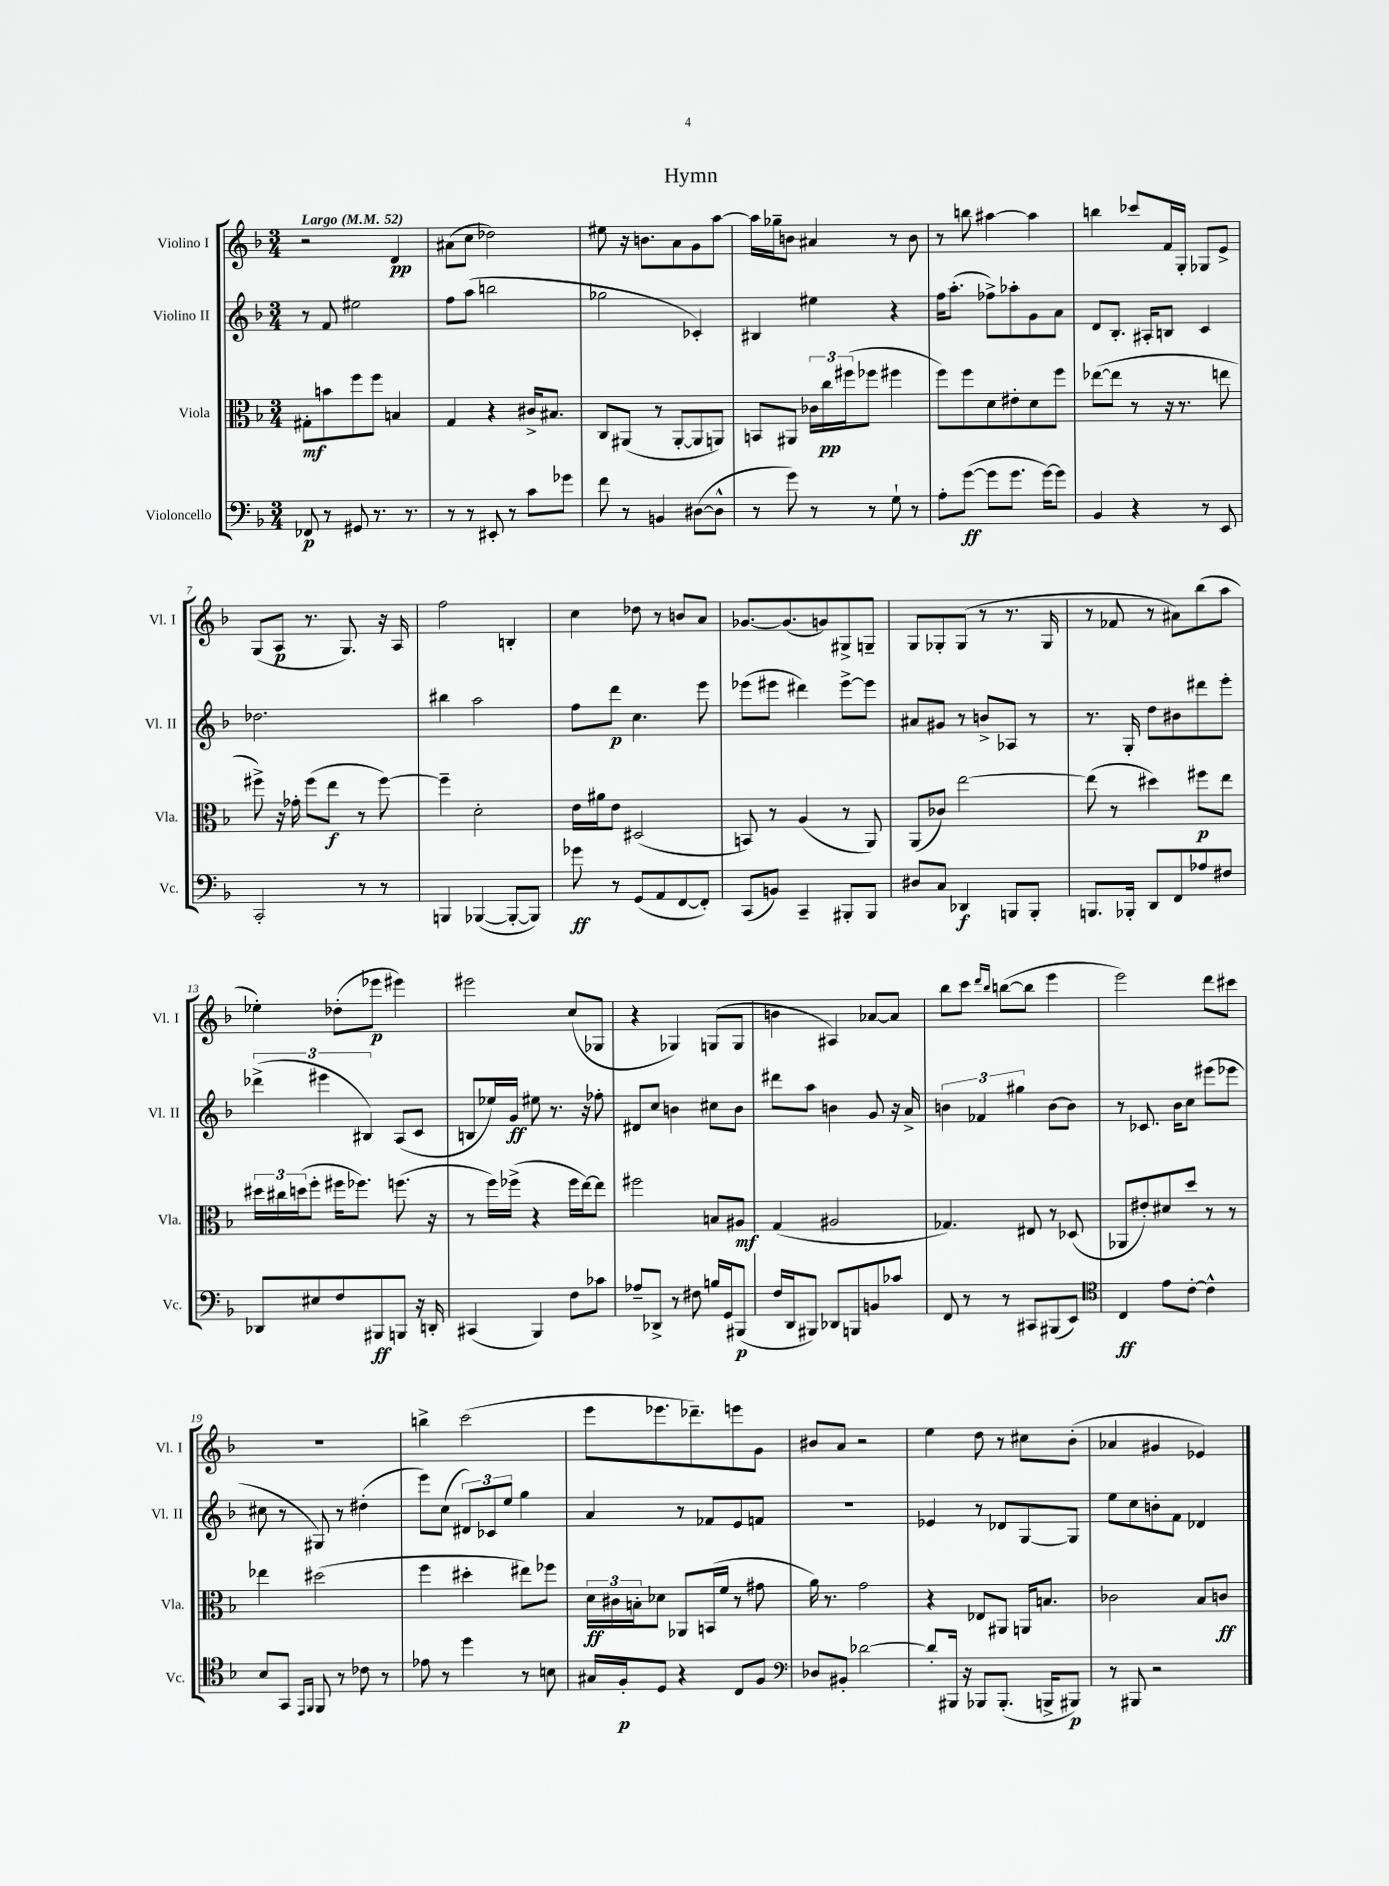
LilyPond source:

\header { title = "Hymn" }
<<
\new StaffGroup <<
\new Staff = "s0" \with { instrumentName = "Violino I" shortInstrumentName = "Vl. I" } {
    \clef treble \key f \major \numericTimeSignature \time 3/4 \tempo "Largo" 4 = 52
    r2 d'4\pp |
    ais'8( c''8 des''2) |
    eis''8 r16 b'8. a'8 g'8 a''8~ |
    a''16 ges''16-- b'8 ais'4 r8 b'8 |
    r8 b''8 ais''4~ ais''4 |
    b''4 ces'''8 f'16 g16-. ges8 e'8-> |
    g8( a8\p r8. g8.) r16 a16 |
    f''2 b4-. |
    c''4 des''8 r8 b'8 a'8 |
    ges'8.~ ges'8.( g'8) gis8-> g8-- |
    g8 ges8-. ges8( r8 r8. ges16 |
    r8 fes'8 r8 ais'8) bes''8( a''8 |
    ees''4-.) des''8-.( ees'''8\p eis'''4) |
    eis'''2 c''8( ges8 |
    r4 ges4) g8( g8 |
    b'4 ais4) aes'8~ aes'8 |
    bes''8 c'''8 \grace { d'''16 bes''16 } b''8~( b''8 e'''4 |
    e'''2) d'''8 cis'''8 |
    R2. |
    b''4-> c'''2( |
    e'''8 ees'''8. des'''8.--) e'''8 g'8 |
    bis'8 a'8 r2 |
    e''4 d''8 r8 cis''8 bes'8-.( |
    aes'4 gis'4 ees'4) \bar "|." |
}
\new Staff = "s1" \with { instrumentName = "Violino II" shortInstrumentName = "Vl. II" } {
    \clef treble \key f \major \numericTimeSignature \time 3/4
    r8 f'8 eis''2 |
    f''8 a''8( b''2 |
    ges''2 ces'4-.) |
    bis4 eis''4 r4 |
    f''16 a''8.-.( fes''8->) aes''8-. g'8 a'8 |
    d'8 bes8.-. ais16-. b8 c'4 |
    des''2. |
    bis''4 a''2 |
    f''8 d'''8\p c''4. e'''8 |
    ees'''8( eis'''8 dis'''4) eis'''8~-> eis'''8 |
    ais'8 gis'8 r8 b'8-> aes8 r8 |
    r8. g16-. d''8 bis'8 dis'''8 e'''8-. |
    \tuplet 3/2 { des'''4->( eis'''4 bis4) } a8( c'8 |
    b8 ees''16) g'16\ff eis''8 r8. r16 fes''8-. |
    dis'8 c''8 b'4 cis''8 b'8 |
    dis'''8 a''8 b'4 g'8 r16 a'16-> |
    \tuplet 3/2 { b'4 fes'4 gis''4 } b'8~ b'8 |
    r8 ces'8. bes'16 c''8 eis'''8( ees'''8 |
    cis''8 r8 gis8) r8 dis''4-.( |
    e'''8) c''8( \tuplet 3/2 { dis'8) ces'8 e''8 } g''4 |
    a'4 r8 fes'8 e'8 f'8 |
    R2. |
    ees'4 r8 des'8 g8~ g8 |
    e''8 c''8 b'8-. f'8 des'4 \bar "|." |
}
\new Staff = "s2" \with { instrumentName = "Viola" shortInstrumentName = "Vla." } {
    \clef alto \key f \major \numericTimeSignature \time 3/4
    gis8-.\mf b'8 f''8 f''8 b4 |
    g4 r4 cis'16-> bis8. |
    c8 ais,8( r8 ais,8~-. ais,8 a,8) |
    b,8 ais,8 \tuplet 3/2 { ces'16 c''16\pp fis''16( } fes''8 fis''4 |
    f''8) f''8 d'8 eis'8-. d'8 f''8 |
    ees''8~( ees''8 r8 r16 r8. e''8 |
    fis''8->) r16 ges'16-. fis''8( e''8\f r8 fis''8~) |
    fis''4-- d'2-. |
    e'16 ais'16 e'8 dis2( |
    b,8) r8 a4( r8 a,8) |
    a,8( ces'8) e''2~ |
    e''8( r8 dis''4) fis''8\p e''8 |
    \tuplet 3/2 { dis''16 cis''16 d''16( } f''8-. fis''16 fes''8.) f''8.( r16 |
    r8 f''16) fes''16->( r4 fes''16 e''16~) e''8 |
    fis''2 b8 ais8\mf |
    g4( ais2 |
    ges4.) eis8 r8 des8( |
    aes,8 eis'8-.) dis'8 d''8 r8 r8 |
    ees''4 dis''2( |
    f''4 dis''4-. eis''8) fes''8 |
    \tuplet 3/2 { d'16\ff cis'16 b16-. } des'8 aes,8 b,16( f'16 r8 gis'8 |
    a'16) r8. g'2 |
    r4 ees8 ais,8 a,16 b8. |
    ces'2 bes8 c'8\ff \bar "|." |
}
\new Staff = "s3" \with { instrumentName = "Violoncello" shortInstrumentName = "Vc." } {
    \clef bass \key f \major \numericTimeSignature \time 3/4
    fes,8\p r8 gis,8 r8. r8. |
    r8 r8 eis,8-. r8 c'8 ges'8 |
    f'8 r8 b,4 dis8~( dis8-^ |
    r8 g'8) r8 r8 g8-! r8 |
    a8-. g'8~\ff( g'8 g'8. g'16~) g'8 |
    bes,4 r4 r8 e,8 |
    c,2-. r8 r8 |
    b,,4 bes,,4~( bes,,8~-. bes,,8) |
    ges'8\ff r8 g,8( a,8 f,8~ f,8-.) |
    c,8( b,8) c,4-- bis,,8-. bis,,8 |
    dis8 c8 des,4\f b,,8 b,,8-. |
    b,,8. bes,,16-. d,8 f,8 aes8 fis8 |
    des,8 eis8 f8 bis,,8\ff b,,8 r16 d,16-. |
    cis,4( bes,,4) f8 ces'8 |
    aes8-- des,8-> r8 fis8 b16 g,16 bis,,8\p( |
    f16 d,16 bis,,8) des,8 b,,8 b,8 ces'8 |
    f,8 r8 r8 cis,8 bis,,8( e,8) |
    \clef tenor c4\ff e'8 c'8~-. c'4-^ |
    bes8 g,8 \grace { e,16 f,16 } f,8 r8 ces'8 r8 |
    ees'8 r8 d''4 r8 b8 |
    gis16 f16-.\p d8 r4 c8 f8 |
    \clef bass des8 bis,8-. des'2~ |
    des'8-. bis,,16 r16 bes,,8 bes,,8.-.( b,,16-> bis,,8\p) |
    r8 bis,,8 r2 \bar "|." |
}
>>
>>
